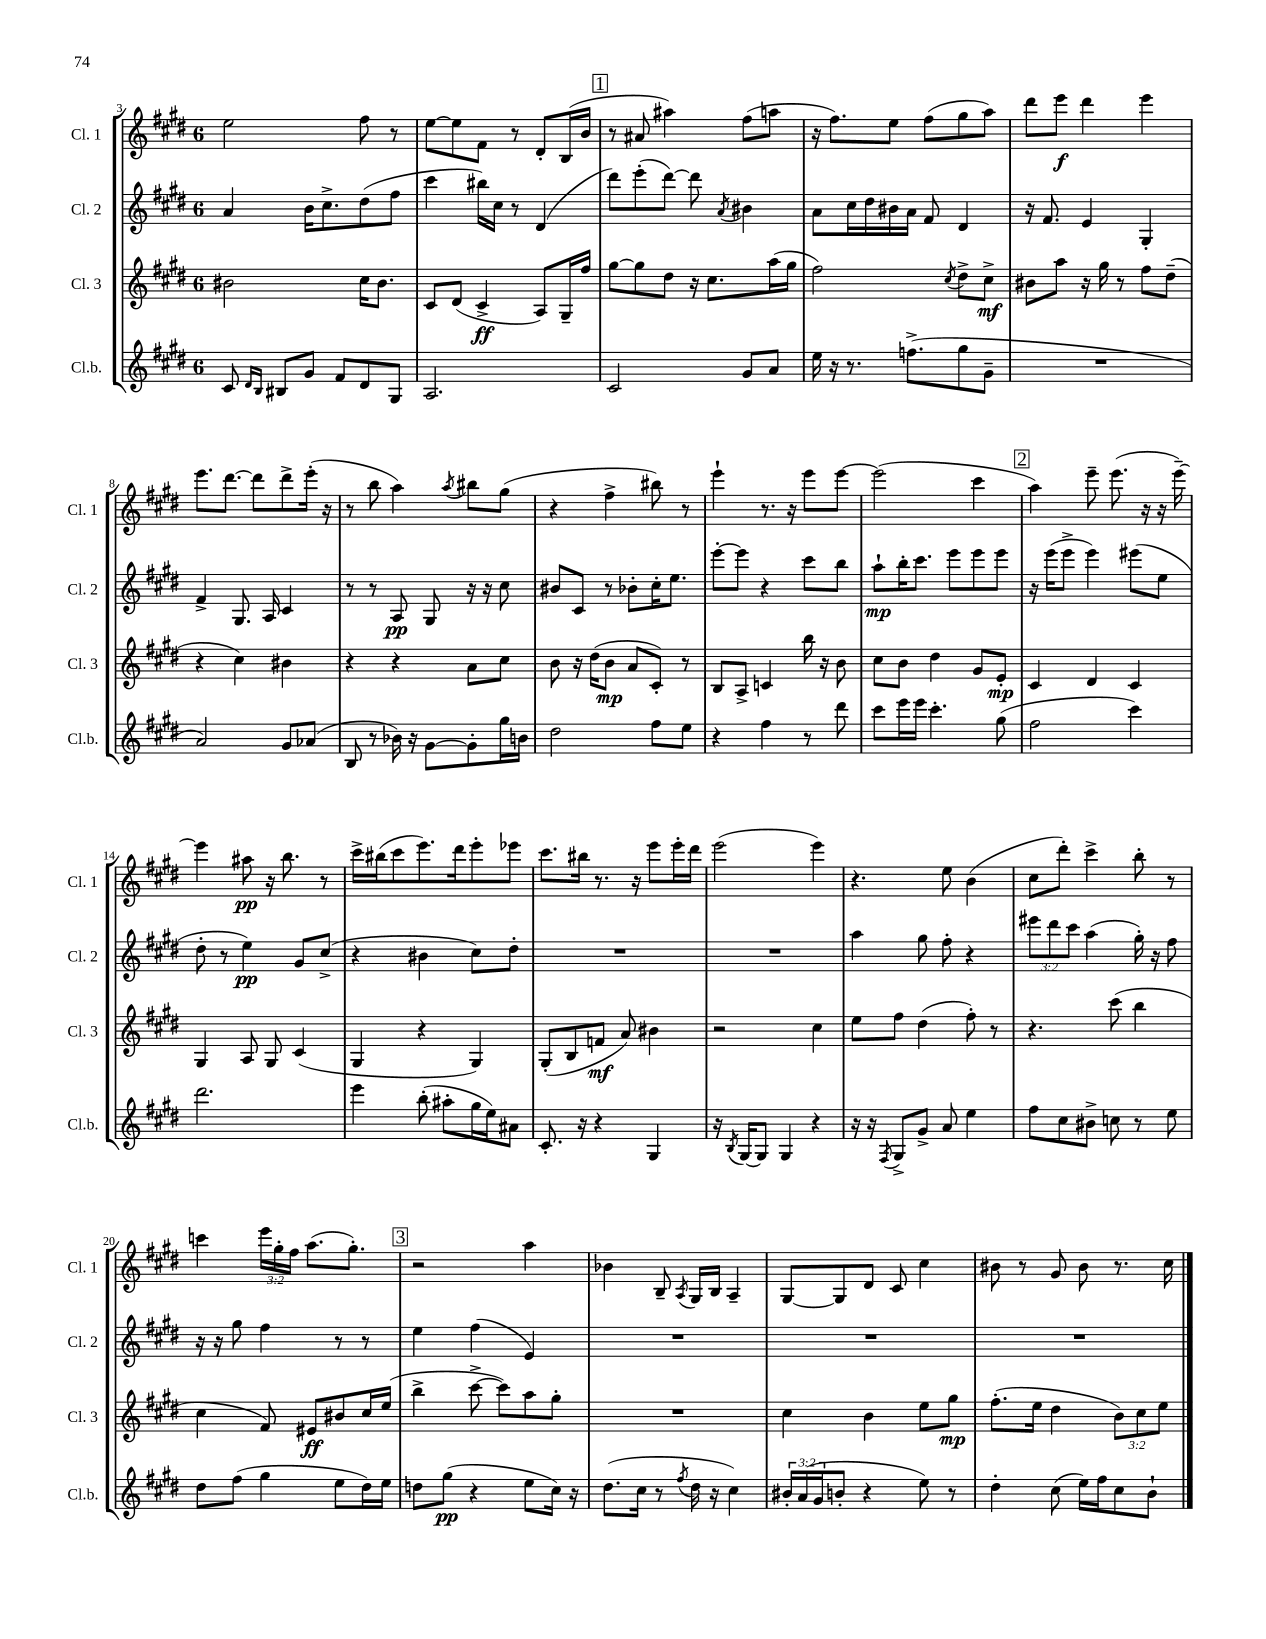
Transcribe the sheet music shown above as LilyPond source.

<<
\new StaffGroup <<
\new Staff = "s0" \with { instrumentName = "Cl. 1" shortInstrumentName = "Cl. 1" } {
    \clef treble \key e \major \once \override Staff.TimeSignature.style = #'single-digit \time 6/8 \override Staff.TupletNumber.text = #tuplet-number::calc-fraction-text
    e''2 fis''8 r8 |
    e''8~ e''8 fis'8 r8 dis'8-. b16( b'16 |
    \mark \markup { \box "1" } r8 ais'8 ais''4) fis''8( a''8 |
    r16 fis''8.) e''8 fis''8( gis''8 a''8) |
    dis'''8 e'''8\f dis'''4 e'''4 |
    e'''8. dis'''8.~ dis'''8 dis'''8-> e'''16-.( r16 |
    r8 b''8 a''4) \acciaccatura { a''8 } bis''8 gis''8( |
    r4 fis''4-> bis''8) r8 |
    e'''4-! r8. r16 e'''8 e'''8~ |
    e'''2( cis'''4 |
    \mark \markup { \box "2" } a''4) e'''8-- e'''8.( r16 r16 e'''16~--) |
    e'''4 ais''8\pp r16 b''8. r8 |
    cis'''16-> bis''16( cis'''8 e'''8.) dis'''16 e'''8-. ees'''8 |
    cis'''8. bis''16 r8. r16 e'''8 e'''16-. dis'''16 |
    e'''2( e'''4) |
    r4. e''8 b'4( |
    cis''8 dis'''8-.) cis'''4-> b''8-. r8 |
    c'''4 \tuplet 3/2 { e'''16 gis''16-. fis''16 } a''8.( gis''8.-.) |
    \mark \markup { \box "3" } r2 a''4 |
    bes'4 b8-- \acciaccatura { a8 } gis16 b16 a4-- |
    gis8~ gis8 dis'8 cis'8 cis''4 |
    bis'8 r8 gis'8 bis'8 r8. cis''16 \bar "|." |
}
\new Staff = "s1" \with { instrumentName = "Cl. 2" shortInstrumentName = "Cl. 2" } {
    \clef treble \key e \major \once \override Staff.TimeSignature.style = #'single-digit \time 6/8 \override Staff.TupletNumber.text = #tuplet-number::calc-fraction-text
    a'4 b'16 cis''8.-> dis''8( fis''8 |
    cis'''4 bis''16) cis''16 r8 dis'4( |
    \mark \markup { \box "1" } dis'''8) e'''8-.( dis'''8~) dis'''8 \acciaccatura { a'8 } bis'4 |
    a'8 cis''16 dis''16 bis'16 a'16 fis'8 dis'4 |
    r16 fis'8. e'4 gis4-. |
    fis'4-> gis8. a16 cis'4 |
    r8 r8 a8\pp gis8 r16 r16 cis''8 |
    bis'8 cis'8 r8 bes'8-. cis''16-. e''8. |
    e'''8~-. e'''8 r4 cis'''8 b''8 |
    a''8-!\mp b''16-. cis'''8. e'''8 e'''8 e'''8 |
    \mark \markup { \box "2" } r16 e'''16( e'''8-> e'''4) eis'''8( e''8 |
    dis''8-. r8 e''4\pp) gis'8 cis''8->( |
    r4 bis'4 cis''8) dis''8-. |
    R2. |
    R2. |
    a''4 gis''8 fis''8-. r4 |
    \tuplet 3/2 { eis'''8 dis'''8 cis'''8 } a''4( gis''16-.) r16 fis''8 |
    r16 r16 gis''8 fis''4 r8 r8 |
    \mark \markup { \box "3" } e''4 fis''4( e'4) |
    R2. |
    R2. |
    R2. \bar "|." |
}
\new Staff = "s2" \with { instrumentName = "Cl. 3" shortInstrumentName = "Cl. 3" } {
    \clef treble \key e \major \once \override Staff.TimeSignature.style = #'single-digit \time 6/8 \override Staff.TupletNumber.text = #tuplet-number::calc-fraction-text
    bis'2 cis''16 bis'8. |
    cis'8 dis'8( cis'4->\ff a8) gis16-- fis''16 |
    \mark \markup { \box "1" } gis''8~ gis''8 dis''8 r16 cis''8. a''16( gis''16 |
    fis''2) \acciaccatura { cis''8 } dis''8-> cis''8->\mf |
    bis'8 a''8 r16 gis''16 r8 fis''8 dis''8--( |
    r4 cis''4) bis'4 |
    r4 r4 a'8 cis''8 |
    b'8 r16 dis''16( b'8\mp a'8 cis'8-.) r8 |
    b8 a8-> c'4 b''16 r16 b'8 |
    cis''8 b'8 dis''4 gis'8 e'8-.\mp |
    \mark \markup { \box "2" } cis'4 dis'4 cis'4 |
    gis4 a8 gis8 cis'4( |
    gis4 r4 gis4) |
    gis8-.( b8 f'8\mf a'8) bis'4 |
    r2 cis''4 |
    e''8 fis''8 dis''4( fis''8-.) r8 |
    r4. cis'''8( b''4 |
    cis''4 fis'8) eis'8\ff bis'8 cis''16 e''16( |
    \mark \markup { \box "3" } b''4-> cis'''8~-> cis'''8) a''8 gis''8-. |
    R2. |
    cis''4 b'4 e''8 gis''8\mp |
    fis''8.-.( e''16 dis''4 \tuplet 3/2 { b'8) cis''8 e''8 } \bar "|." |
}
\new Staff = "s3" \with { instrumentName = "Cl.b." shortInstrumentName = "Cl.b." } {
    \clef treble \key e \major \once \override Staff.TimeSignature.style = #'single-digit \time 6/8 \override Staff.TupletNumber.text = #tuplet-number::calc-fraction-text
    cis'8 \grace { dis'16 b16 } bis8 gis'8 fis'8 dis'8 gis8 |
    a2. |
    \mark \markup { \box "1" } cis'2 gis'8 a'8 |
    e''16 r16 r8. f''8.->( gis''8 gis'8-- |
    R2. |
    a'2) gis'8 aes'8( |
    b8 r8 bes'16) r16 gis'8~ gis'8-. gis''16 b'16 |
    dis''2 fis''8 e''8 |
    r4 fis''4 r8 dis'''8 |
    cis'''8 e'''16 e'''16 cis'''4.-. gis''8( |
    \mark \markup { \box "2" } fis''2 cis'''4) |
    dis'''2. |
    e'''4 b''8-.( ais''8-. gis''16 e''16) ais'8 |
    cis'8.-. r16 r4 gis4 |
    r16 \acciaccatura { b8 } gis16~ gis8 gis4 r4 |
    r16 r16 \acciaccatura { fis8 } gis8-> gis'8-> a'8 e''4 |
    fis''8 cis''8 bis'8-> c''8 r8 e''8 |
    dis''8 fis''8( gis''4 e''8 dis''16) e''16 |
    \mark \markup { \box "3" } d''8 gis''8\pp( r4 e''8 cis''16) r16 |
    dis''8.( cis''16 r8 \acciaccatura { fis''8 } dis''16 r16 cis''4) |
    \tuplet 3/2 { bis'16-. a'16( gis'16 } b'8-. r4 e''8) r8 |
    dis''4-. cis''8( e''16) fis''16 cis''8 b'8-! \bar "|." |
}
>>
>>
\layout { \context { \Score currentBarNumber = #3 } }
